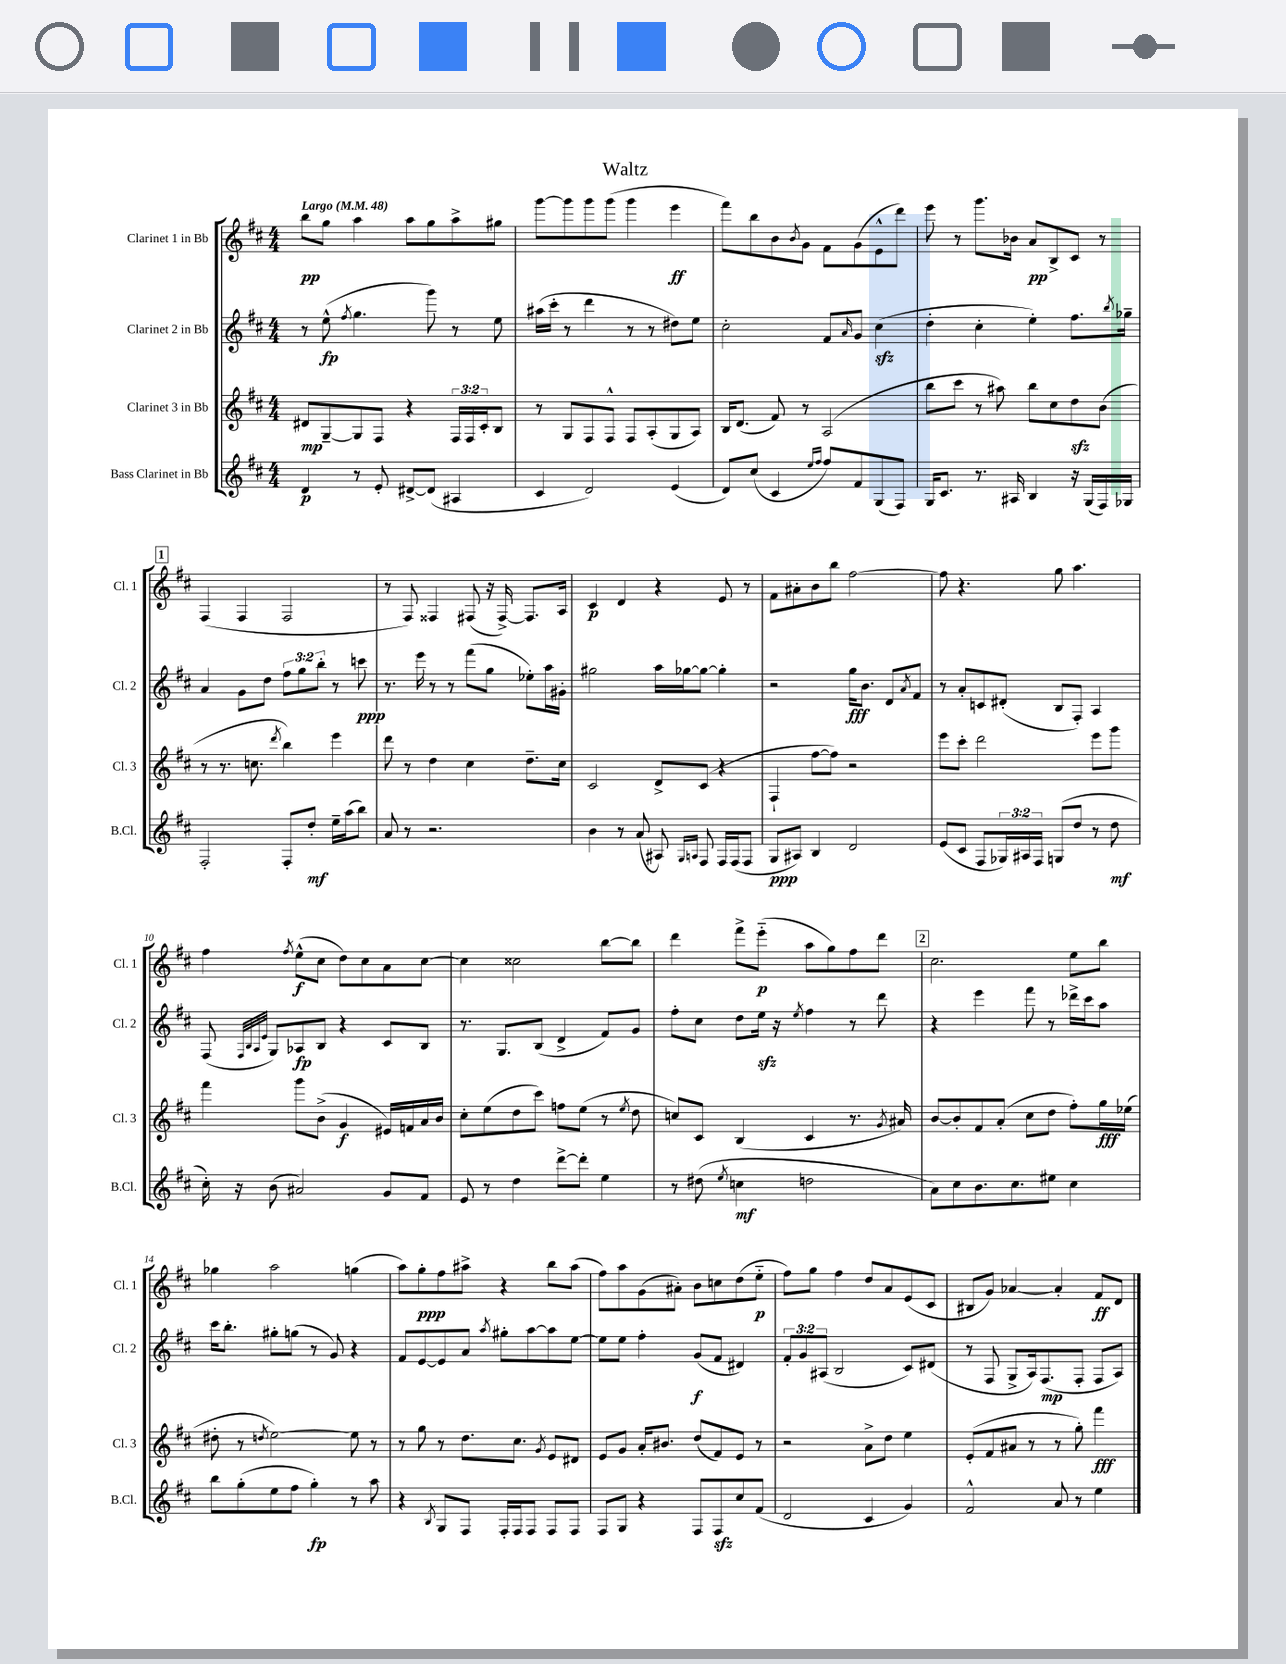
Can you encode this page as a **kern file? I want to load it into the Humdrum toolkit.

**kern	**dynam	**kern	**dynam	**kern	**dynam	**kern	**dynam
*part4	*part4	*part3	*part3	*part2	*part2	*part1	*part1
*staff4	*staff4	*staff3	*staff3	*staff2	*staff2	*staff1	*staff1
*I"Bass Clarinet in Bb	*	*I"Clarinet 3 in Bb	*	*I"Clarinet 2 in Bb	*	*I"Clarinet 1 in Bb	*
*I'B.Cl.	*	*I'Cl. 3	*	*I'Cl. 2	*	*I'Cl. 1	*
*clefG2	*	*clefG2	*	*clefG2	*	*clefG2	*
*k[f#c#]	*	*k[f#c#]	*	*k[f#c#]	*	*k[f#c#]	*
*M4/4	*	*M4/4	*	*M4/4	*	*M4/4	*
*MM48	*	*MM48	*	*MM48	*	*MM48	*
=1	=1	=1	=1	=1	=1	=1	=1
!	!	!	!	!	!	!LO:TX:a:B:t=Largo	!
4d/	p	8d#X/L	mp	8r	.	8bb\L	pp
.	.	[8G~/	.	(8ee^^\	fp	8gg\J	.
.	.	.	.	8qff#/	.	.	.
8r	.	8G/]	.	4.gg\	.	4aa\	.
8e'/	.	8F#/J	.	.	.	.	.
[8d#X^/L	.	4r	.	.	.	8aa\L	.
(8d#/J]	.	.	.	8ggg\)	.	8gg\	.
4A#X/	.	24F#/LL	.	8r	.	8aa^\	.
.	.	24F#/	.	.	.	.	.
.	.	24c#'/J	.	.	.	.	.
.	.	8B/J	.	8ee\	.	8gg#X\J	.
=2	=2	=2	=2	=2	=2	=2	=2
4c#/	.	8r	.	(16aa#X\LL	.	[8ggg\L	.
.	.	.	.	16ccc#'\JJ	.	.	.
.	.	8G/L	.	8r	.	8ggg\]	.
2d/)	.	8F#/	.	4ddd\	.	8ggg\	.
.	.	8F#^^/J	.	.	.	(8ggg\J	.
.	.	8F#/L	.	8r	.	4ggg\	.
.	.	(8A'/	.	8r	.	.	.
(4e/	.	8G/	.	8dd#X\L)	.	4eee\	ff
.	.	8A/J)	.	8ee\J	.	.	.
=3	=3	=3	=3	=3	=3	=3	=3
8d/L)	.	16B/KL	.	2cc#'\	.	8fff#\L)	.
.	.	(8.d/J	.	.	.	.	.
(8cc#/J	.	.	.	.	.	8bb\	.
4c#/	.	8f#/)	.	.	.	8b\	.
.	.	.	.	.	.	8qb/	.
.	.	8r	.	.	.	8g\J	.
16qqee/LL	.	.	.	.	.	.	.
16qqff#/JJ	.	.	.	.	.	.	.
8ff#/L)	.	(2A/	.	8f#/L	.	8f#\L	.
.	.	.	.	16qqa/	.	.	.
8f#/	.	.	.	8g/J	.	(8g\	.
(8G/	.	.	.	(4cc#zz\	.	8e^^\	.
8F#/J)	.	.	.	.	.	8ddd\J)	.
=4	=4	=4	=4	=4	=4	=4	=4
16G/KL	.	8bb\L	.	4dd'\	.	8eee\	.
8.c#/J	.	.	.	.	.	.	.
.	.	8ccc#\J	.	.	.	8r	.
8.r	.	8r	.	4cc#'\	.	8.ggg\L	.
.	.	8aa#X\)	.	.	.	.	.
16A#X/	.	.	.	.	.	16b-X\Jk	.
4B/	.	8bb\L	.	4ee'\)	.	8a/L	pp
.	.	8cc#\	.	.	.	8B^/	.
16r	.	8ddzz\	.	8.ff#\L	.	8c#/J	.
(16G/LL	.	.	.	.	.	.	.
16F#/)	.	(8b\J	.	.	.	8r	.
.	.	.	.	8qbb/	.	.	.
16G-X/JJ	.	.	.	16gg-X~\Jk	.	.	.
!!LO:LB:g=z
!!LO:REH:place=s1:t=1
=5	=5	=5	=5	=5	=5	=5	=5
2F#'/	.	8r	.	4a/	.	(4F#/	.
.	.	8.r	.	.	.	.	.
.	.	.	.	8g\L	.	4F#/	.
.	.	8.ccn\	.	.	.	.	.
.	.	.	.	8dd\J	.	.	.
.	.	8qddd/	.	.	.	.	.
8F#'/L	.	4bb\)	.	12ff#\L	.	2F#/	.
.	.	.	.	12gg\	.	.	.
8dd'/J	mf	.	.	.	.	.	.
.	.	.	.	12bb'\J	.	.	.
16ee~\LL	.	4eee\	.	8r	.	.	.
(16aa\J	.	.	.	.	.	.	.
8bb\J)	.	.	.	8cccn\	ppp	.	.
=6	=6	=6	=6	=6	=6	=6	=6
8a/	.	8ddd\	.	8.r	.	8r	.
8r	.	8r	.	.	.	8F#/)	.
.	.	.	.	16eee\	.	.	.
2.r	.	4dd\	.	8r	.	4F##X/	.
.	.	.	.	8r	.	.	.
.	.	4cc#\	.	(8fff#\L	.	(8F#X/	.
.	.	.	.	8gg\J	.	16r	.
.	.	.	.	.	.	[16F#^/)	.
.	.	8.dd~\L	.	8ee-X'\L)	.	8.F#/L]	.
.	.	.	.	16aa\L	.	.	.
.	.	16cc#\Jk	.	16g#X'\JJ	.	16A/Jk	.
=7	=7	=7	=7	=7	=7	=7	=7
4b\	.	2c#/	.	2gg#X\	.	4c#/	p
8r	.	.	.	.	.	4d/	.
(8a/	.	.	.	.	.	.	.
8A#X/)	.	8d^/L	.	16aa\LL	.	4r	.
.	.	.	.	[16gg-X\J	.	.	.
16qqG/LL	.	.	.	.	.	.	.
16qqAn/JJ	.	.	.	.	.	.	.
8F#/	.	(8c#/J	.	8gg-\J_	.	.	.
16F#/LL	.	4r	.	4gg-'\]	.	8e/	.
(16F#/J	.	.	.	.	.	.	.
8F#/J	.	.	.	.	.	8r	.
=8	=8	=8	=8	=8	=8	=8	=8
8G/L	ppp	4F#`/	.	2r	.	8f#\L	.
8A#X/J)	.	.	.	.	.	8a#X'\	.
4B/	.	[8ff#\L	.	.	.	8b\	.
.	.	8ff#\J])	.	.	.	8bb\J	.
2d/	.	2r	.	16gg\KL	fff	[2ff#\	.
.	.	.	.	8.b\J	.	.	.
.	.	.	.	8d/L	.	.	.
.	.	.	.	8qa/	.	.	.
.	.	.	.	8f#/J	.	.	.
=9	=9	=9	=9	=9	=9	=9	=9
(8e/L	.	8eee\L	.	8r	.	8ff#\]	.
8c#/J	.	8ccc#'\J	.	8a'/L	.	4.r	.
8F#/L	.	2ddd\	.	8cn/	.	.	.
24G-X/L)	.	.	.	(8d#X'/J	.	.	.
24A#X/	.	.	.	.	.	.	.
24F#/JJ	.	.	.	.	.	.	.
(8Gn/L	.	.	.	8B/L	.	8gg\	.
8dd/J	.	.	.	8F#'/J)	.	4.aa\	.
8r	.	8eee\L	.	4A/	.	.	.
8dd\	mf	8ggg\J	.	.	.	.	.
!!LO:LB:g=z
=10	=10	=10	=10	=10	=10	=10	=10
16cc#'\)	.	4fff#\	.	(8F#/	.	4ff#\	.
16r	.	.	.	.	.	.	.
.	.	.	.	32qqF#/LLL	.	.	.
.	.	.	.	32qqB/	.	.	.
.	.	.	.	32qqA/	.	.	.
.	.	.	.	32qqe/JJJ	.	.	.
(8b\	.	.	.	8G/L)	.	.	.
.	.	.	.	.	.	8qff#/	.
2a#X/)	.	8ggg\L	.	8A-X/	fp	(8ee^^\L	f
.	.	(8b^\J	.	8B/J	.	8cc#\J	.
.	.	4g/	f	4r	.	8dd\L)	.
.	.	.	.	.	.	8cc#\	.
8g/L	.	16e#X/LL)	.	8c#/L	.	8a\	.
.	.	16fn/	.	.	.	.	.
8f#/J	.	16a/	.	8B/J	.	[8cc#\J	.
.	.	16b/JJ	.	.	.	.	.
=11	=11	=11	=11	=11	=11	=11	=11
8e/	.	8cc#'\L	.	8.r	.	4cc#\]	.
8r	.	(8ee\	.	.	.	.	.
.	.	.	.	8.G/L	.	.	.
4dd\	.	8dd\	.	.	.	2cc##X\	.
.	.	8ccc#\J)	.	(8B/J	.	.	.
[8ddd^\L	.	8ffn\L	.	4d^/	.	.	.
8ddd'\J]	.	(8ee\J	.	.	.	.	.
4ee\	.	8r	.	8f#/L)	.	[8bb\L	.
.	.	8qee/	.	.	.	.	.
.	.	8dd\	.	8g/J	.	8bb\J]	.
=12	=12	=12	=12	=12	=12	=12	=12
8r	.	8ccn/L)	.	8ff#'\L	.	4ddd\	.
(8dd#X\	.	8c#/J	.	8cc#\J	.	.	.
8qee/	.	.	.	.	.	.	.
4ccn\	mf	(4B/	.	8dd\L	.	8fff#^\L	.
.	.	.	.	16eezz\Jk	.	(8eee\J	p
.	.	.	.	16r	.	.	.
.	.	.	.	8qee/	.	.	.
2ddn\	.	4c#/	.	4ff#\	.	8aa\L	.
.	.	.	.	.	.	8gg\)	.
.	.	8.r	.	8r	.	8ff#\	.
.	.	.	.	8ddd\	.	8ddd\J	.
.	.	8qg/	.	.	.	.	.
.	.	16a#X/)	.	.	.	.	.
!!LO:REH:place=s1:t=2
=13	=13	=13	=13	=13	=13	=13	=13
8a\L)	.	[8b/L	.	4r	.	2.cc#\	.
8cc#\	.	8b'/]	.	.	.	.	.
8.b\	.	8f#/	.	4eee\	.	.	.
.	.	(8a'/J	.	.	.	.	.
8.cc#\	.	.	.	.	.	.	.
.	.	8cc#\L	.	8fff#\	.	.	.
8ee#X\J	.	8dd\J	.	8r	.	.	.
4cc#\	.	8ff#'\L)	.	16ddd-X^\LL	.	8ee\L	.
.	.	.	.	16ccc#\J	.	.	.
.	.	16gg\L	fff	8aa\J	.	8bb\J	.
.	.	(16ee-X\JJ	.	.	.	.	.
!!LO:LB:g=z
=14	=14	=14	=14	=14	=14	=14	=14
8bb\L	.	8dd#X'\	.	16ccc#\KL	.	4gg-X\	.
.	.	.	.	8.bb'\J	.	.	.
(8gg'\	.	8r	.	.	.	.	.
.	.	8qddn/	.	.	.	.	.
8ee\	.	[2ee\)	.	8gg#X'\L	.	2aa\	.
8ff#\J	.	.	.	(8ggn\J	.	.	.
4gg'\)	fp	.	.	8r	.	.	.
.	.	.	.	8g/)	.	.	.
8r	.	8ee\]	.	4r	.	(4ggn\	.
8aa\	.	8r	.	.	.	.	.
=15	=15	=15	=15	=15	=15	=15	=15
4r	.	8r	.	8f#/L	.	8aa\L)	.
.	.	8gg\	.	[8e/	.	8gg'\	ppp
8qB/	.	.	.	.	.	.	.
8G/L	.	8r	.	8e/]	.	8ff#\	.
8F#/J	.	8.dd\L	.	8a/J	.	8aa#X^\J	.
.	.	.	.	8qaa/	.	.	.
16F#'/LL	.	.	.	8gg#X'\L	.	4r	.
16F#/J	.	8.cc#\J	.	.	.	.	.
8F#/J	.	.	.	[8aa\	.	.	.
.	.	8qg/	.	.	.	.	.
8F#/L	.	8e/L	.	8aa\]	.	8bb\L	.
8F#/J	.	8d#X/J	.	[8ee\J	.	(8aa#\J	.
=16	=16	=16	=16	=16	=16	=16	=16
8F#/L	.	8e/L	.	8ee\L]	.	8ff#\L)	.
8G/J	.	8g/J	.	8ee\J	.	8aa\	.
4r	.	16a'/KL	.	4ff#'\	.	(8g\	.
.	.	8.b#X/J	.	.	.	.	.
.	.	.	.	.	.	8a#X'\J)	.
8F#/L	.	(8dd/L	.	(8g/L	f	8b\L	.
8F#zz/	.	8f#/)	.	8f#/J	.	8ccn\	.
8cc#/	.	8e/J	.	4d#X/)	.	(8dd\	.
(8f#/J	.	8r	.	.	.	8ee\J	p
=17	=17	=17	=17	=17	=17	=17	=17
2d/	.	2r	.	12f#'/L	.	8ff#\L)	.
.	.	.	.	12g/	.	.	.
.	.	.	.	.	.	8gg\J	.
.	.	.	.	(12A#X/J	.	.	.
.	.	.	.	2B/	.	4ff#\	.
4c#/	.	8a^\L	.	.	.	8dd/L	.
.	.	8dd\J	.	.	.	8a/	.
4g/)	.	4ee\	.	8c#/L)	.	(8e/	.
.	.	.	.	(8d#X/J	.	8c#/J	.
=18	=18	=18	=18	=18	=18	=18	=18
2f#^^/	.	(8e'/L	.	8r	.	8B#X/L	.
.	.	8f#/	.	8F#/	.	8g/J)	.
.	.	8a#X/J	.	8G^/L	.	[4a-X/	.
.	.	8r	.	16A/k)	.	.	.
.	.	.	.	(8.F#/	mp	.	.
8a/	.	8r	.	.	.	4a-'/]	.
8r	.	8gg'\)	.	8F#'/J	.	.	.
4ee\	.	4fff#\	fff	8F#/L	.	8f#/L	ff
.	.	.	.	8A/J)	.	8d/J	.
==	==	==	==	==	==	==	==
*-	*-	*-	*-	*-	*-	*-	*-
